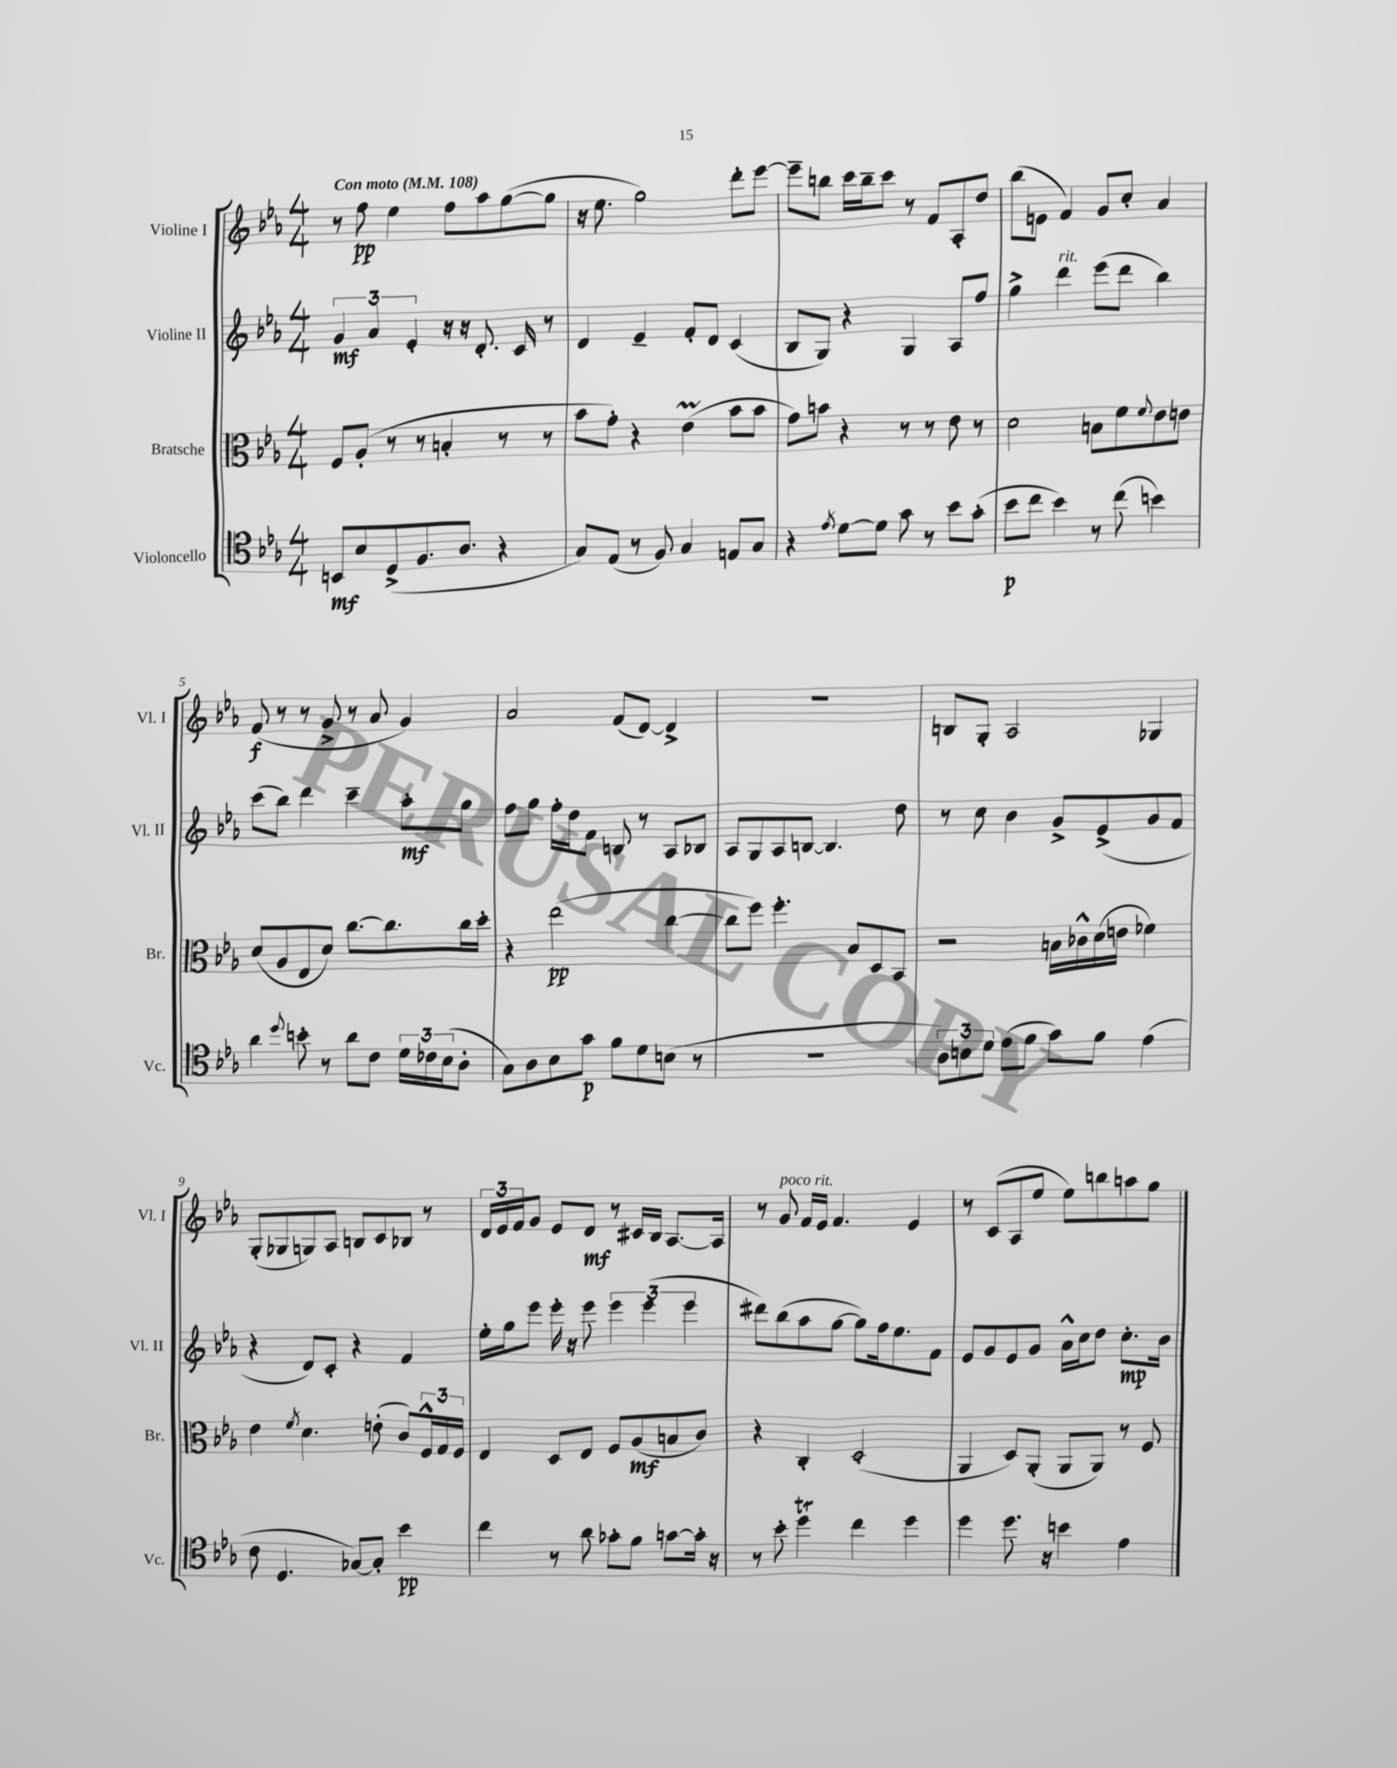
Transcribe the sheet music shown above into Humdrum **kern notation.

**kern	**dynam	**kern	**dynam	**kern	**dynam	**kern	**dynam
*part4	*part4	*part3	*part3	*part2	*part2	*part1	*part1
*staff4	*staff4	*staff3	*staff3	*staff2	*staff2	*staff1	*staff1
*I"Violoncello	*	*I"Bratsche	*	*I"Violine II	*	*I"Violine I	*
*I'Vc.	*	*I'Br.	*	*I'Vl. II	*	*I'Vl. I	*
*clefC4	*	*clefC3	*	*clefG2	*	*clefG2	*
*k[b-e-a-]	*	*k[b-e-a-]	*	*k[b-e-a-]	*	*k[b-e-a-]	*
*M4/4	*	*M4/4	*	*M4/4	*	*M4/4	*
*MM108	*	*MM108	*	*MM108	*	*MM108	*
=1	=1	=1	=1	=1	=1	=1	=1
!	!	!	!	!	!	!LO:TX:a:B:t=Con moto	!
8BBn/L	mf	8F/L	.	6g/	mf	8r	.
8B-/	.	(8A-'/J	.	.	.	8ff\	pp
.	.	.	.	6a-/	.	.	.
(8D^/	.	8r	.	.	.	4ee-\	.
.	.	.	.	6e-'/	.	.	.
8.F/	.	8r	.	.	.	.	.
.	.	4Bn'/	.	16r	.	8ff\L	.
8.A-/J	.	.	.	16r	.	.	.
.	.	.	.	8.d'/	.	8aa-\	.
4r	.	8r	.	.	.	([8gg\	.
.	.	.	.	16c/	.	.	.
.	.	8r	.	8r	.	8gg\J]	.
=2	=2	=2	=2	=2	=2	=2	=2
8G/L)	.	8b-\L	.	4d/	.	16r	.
.	.	.	.	.	.	8.ee-\	.
(8E-/J	.	8g'\J)	.	.	.	.	.
8r	.	4r	.	4e-~/	.	2gg\)	.
8F/)	.	.	.	.	.	.	.
4G/	.	(4e-M\	.	8f'/L	.	.	.
.	.	.	.	8d/J	.	.	.
8En/L	.	8b-\L	.	(4c/	.	8ddd'\L	.
8G/J	.	8b-\J	.	.	.	[8eee-\J	.
=3	=3	=3	=3	=3	=3	=3	=3
4r	.	8g\L)	.	8B-/L	.	8eee-~\L]	.
.	.	8bn\J	.	8G/J)	.	8bbn\J	.
8qe-/	.	.	.	.	.	.	.
[8d\L	.	4r	.	4r	.	16ccc\LL	.
.	.	.	.	.	.	16bb~\J	.
8d\J]	.	.	.	.	.	8ccc\J	.
8g\	.	8r	.	4G/	.	8r	.
8r	.	8r	.	.	.	8f/L	.
8b-\L	.	8e-\	.	8A-/L	.	8A-'/	.
(8g'\J	.	8r	.	8ff/J	.	8dd/J	.
=4	=4	=4	=4	=4	=4	=4	=4
8b-\L	p	2d\	.	4gg^\	.	(8bb-\L	.
8cc\J	.	.	.	.	.	8en\J	.
!	!	!	!	!LO:TX:a:i:t=rit.	!	!	!
4b-\)	.	.	.	4ddd\	.	4f/)	.
8r	.	8Bn\L	.	(8eee-\L	.	8g/L	.
(8cc\	.	8f\	.	8ddd\J	.	8cc'/J	.
.	.	8qqf/	.	.	.	.	.
4bn\)	.	8e-\	.	4bb-\)	.	4a-/	.
.	.	8en\J	.	.	.	.	.
!!LO:LB:g=z
=5	=5	=5	=5	=5	=5	=5	=5
4a-\	.	(8d/L	.	(8ccc\L	.	(8f/	f
.	.	8A-/	.	8bb-\J)	.	8r	.
8qqdd/	.	.	.	.	.	.	.
8bn'\	.	8E-/	.	4ddd\	.	8r	.
8r	.	8d/J)	.	.	.	8g^/	.
8a-\L	.	[8.cc\L	.	4ccc~\	.	8r	.
8c\J	.	.	.	.	.	8a-/	.
.	.	8.cc\]	.	.	.	.	.
24d\LL	.	.	.	8aa-'\L	mf	4g/)	.
24c-X\	.	.	.	.	.	.	.
(24B-\J	.	.	.	.	.	.	.
8A-'\J	.	16cc\L	.	8gg\J	.	.	.
.	.	16dd'\JJ	.	.	.	.	.
=6	=6	=6	=6	=6	=6	=6	=6
8G\L)	.	4r	.	8ff\L	.	2a-/	.
8A-\	.	.	.	8gg\J	.	.	.
8B-\	.	(2ee-\	pp	16ff'\LL	.	.	.
.	.	.	.	16dd\J	.	.	.
8g\J	p	.	.	8f\J	.	.	.
8f\L	.	.	.	8Bn/	.	(8f/L	.
8d\	.	.	.	8r	.	[8d/J)	.
(8Bn\J	.	[4cc\	.	8A-/L	.	4d^/]	.
8r	.	.	.	8B-X/J	.	.	.
=7	=7	=7	=7	=7	=7	=7	=7
1r	.	8cc\L]	.	8A-/L	.	1r	.
.	.	8ff\J)	.	8G/	.	.	.
.	.	4.ff'\	.	8A-/	.	.	.
.	.	.	.	[8Bn/J	.	.	.
.	.	.	.	4.B/]	.	.	.
.	.	8B-/L	.	.	.	.	.
.	.	8D/	.	.	.	.	.
.	.	8BB-/J	.	8dd\	.	.	.
=8	=8	=8	=8	=8	=8	=8	=8
12A-\L)	.	2r	.	8r	.	8Bn/L	.
12Bn\	.	.	.	.	.	.	.
.	.	.	.	8cc\	.	8G'/J	.
12d\J	.	.	.	.	.	.	.
(8e-\L	.	.	.	4b-\	.	2A-/	.
8f\J	.	.	.	.	.	.	.
8g\L)	.	16Bn\LL	.	8g^/L	.	.	.
.	.	16c-X^^\	.	.	.	.	.
8f\J	.	(16d\	.	(8e-^/	.	.	.
.	.	16en\JJ	.	.	.	.	.
(4e-\	.	4f-X\)	.	8g/	.	4G-X/	.
.	.	.	.	8f/J	.	.	.
!!LO:LB:g=z
=9	=9	=9	=9	=9	=9	=9	=9
8c\	.	4e-\	.	4r	.	(8G'/L	.
4.D/	.	.	.	.	.	8G-X/	.
.	.	8qf/	.	.	.	.	.
.	.	4.d\	.	8d/L)	.	8Gn/)	.
.	.	.	.	8c'/J	.	8A-/J	.
[8G-X/L)	.	.	.	4r	.	8Bn/L	.
8G-'/J]	.	(8en'\	.	.	.	8c/	.
4b-\	pp	8c/L)	.	4f/	.	8B-X/J	.
.	.	24F^^/L	.	.	.	8r	.
.	.	24G/	.	.	.	.	.
.	.	24F/JJ	.	.	.	.	.
=10	=10	=10	=10	=10	=10	=10	=10
4cc\	.	4E-/	.	16ee-'\LL	.	24d/LL	.
.	.	.	.	.	.	24e-/	.
.	.	.	.	16gg\J	.	.	.
.	.	.	.	.	.	24f/J	.
.	.	.	.	8eee-\J	.	8g/J	.
8r	.	8D/L	.	16eee-'\	.	8e-/L	.
.	.	.	.	16r	.	.	.
8a-\	.	8E-/J	.	8eee-\	.	8d/J	mf
8g-X'\L	.	8F/L	.	6eee-\	.	8r	.
8f\J	.	(8A-/	mf	.	.	16c#X/LL	.
.	.	.	.	(6eee-\	.	.	.
.	.	.	.	.	.	16B-/JJ	.
[8gn\L	.	8Bn/	.	.	.	[8.A-/L	.
.	.	.	.	6eee-\	.	.	.
16g'\Jk]	.	8c/J)	.	.	.	.	.
16r	.	.	.	.	.	16A-/Jk]	.
=11	=11	=11	=11	=11	=11	=11	=11
8r	.	4r	.	8ddd#X\L)	.	8r	.
!	!	!	!	!	!	!LO:TX:a:i:t=poco rit.	!
8b-'\	.	.	.	(8bb-\	.	8g/	.
4ddt\	.	4C'/	.	8aa-\	.	16f/LL	.
.	.	.	.	.	.	16e-/JJ	.
.	.	.	.	[8gg\J	.	4.f/	.
4cc\	.	(2D'/	.	8gg\L])	.	.	.
.	.	.	.	16ff\k	.	.	.
.	.	.	.	8.ee-\	.	.	.
4dd\	.	.	.	.	.	4e-/	.
.	.	.	.	8f\J	.	.	.
=12	=12	=12	=12	=12	=12	=12	=12
4dd\	.	4AA-/	.	8e-/L	.	8r	.
.	.	.	.	8g/	.	(8c/L	.
8.dd\	.	8D/L)	.	8e-/	.	8A-/	.
.	.	(8AA-'/J	.	8g/J	.	8ee-/J	.
16r	.	.	.	.	.	.	.
4bn\	.	8AA-/L	.	16a-^^\LL	.	8ee-\L)	.
.	.	.	.	16cc\J	.	.	.
.	.	8AA-/J)	.	8dd\J	.	8bbn\	.
4e-\	.	8r	.	8.cc'\L	mp	8aan\	.
.	.	8F/	.	.	.	8gg\J	.
.	.	.	.	16b-\Jk	.	.	.
==	==	==	==	==	==	==	==
*-	*-	*-	*-	*-	*-	*-	*-
